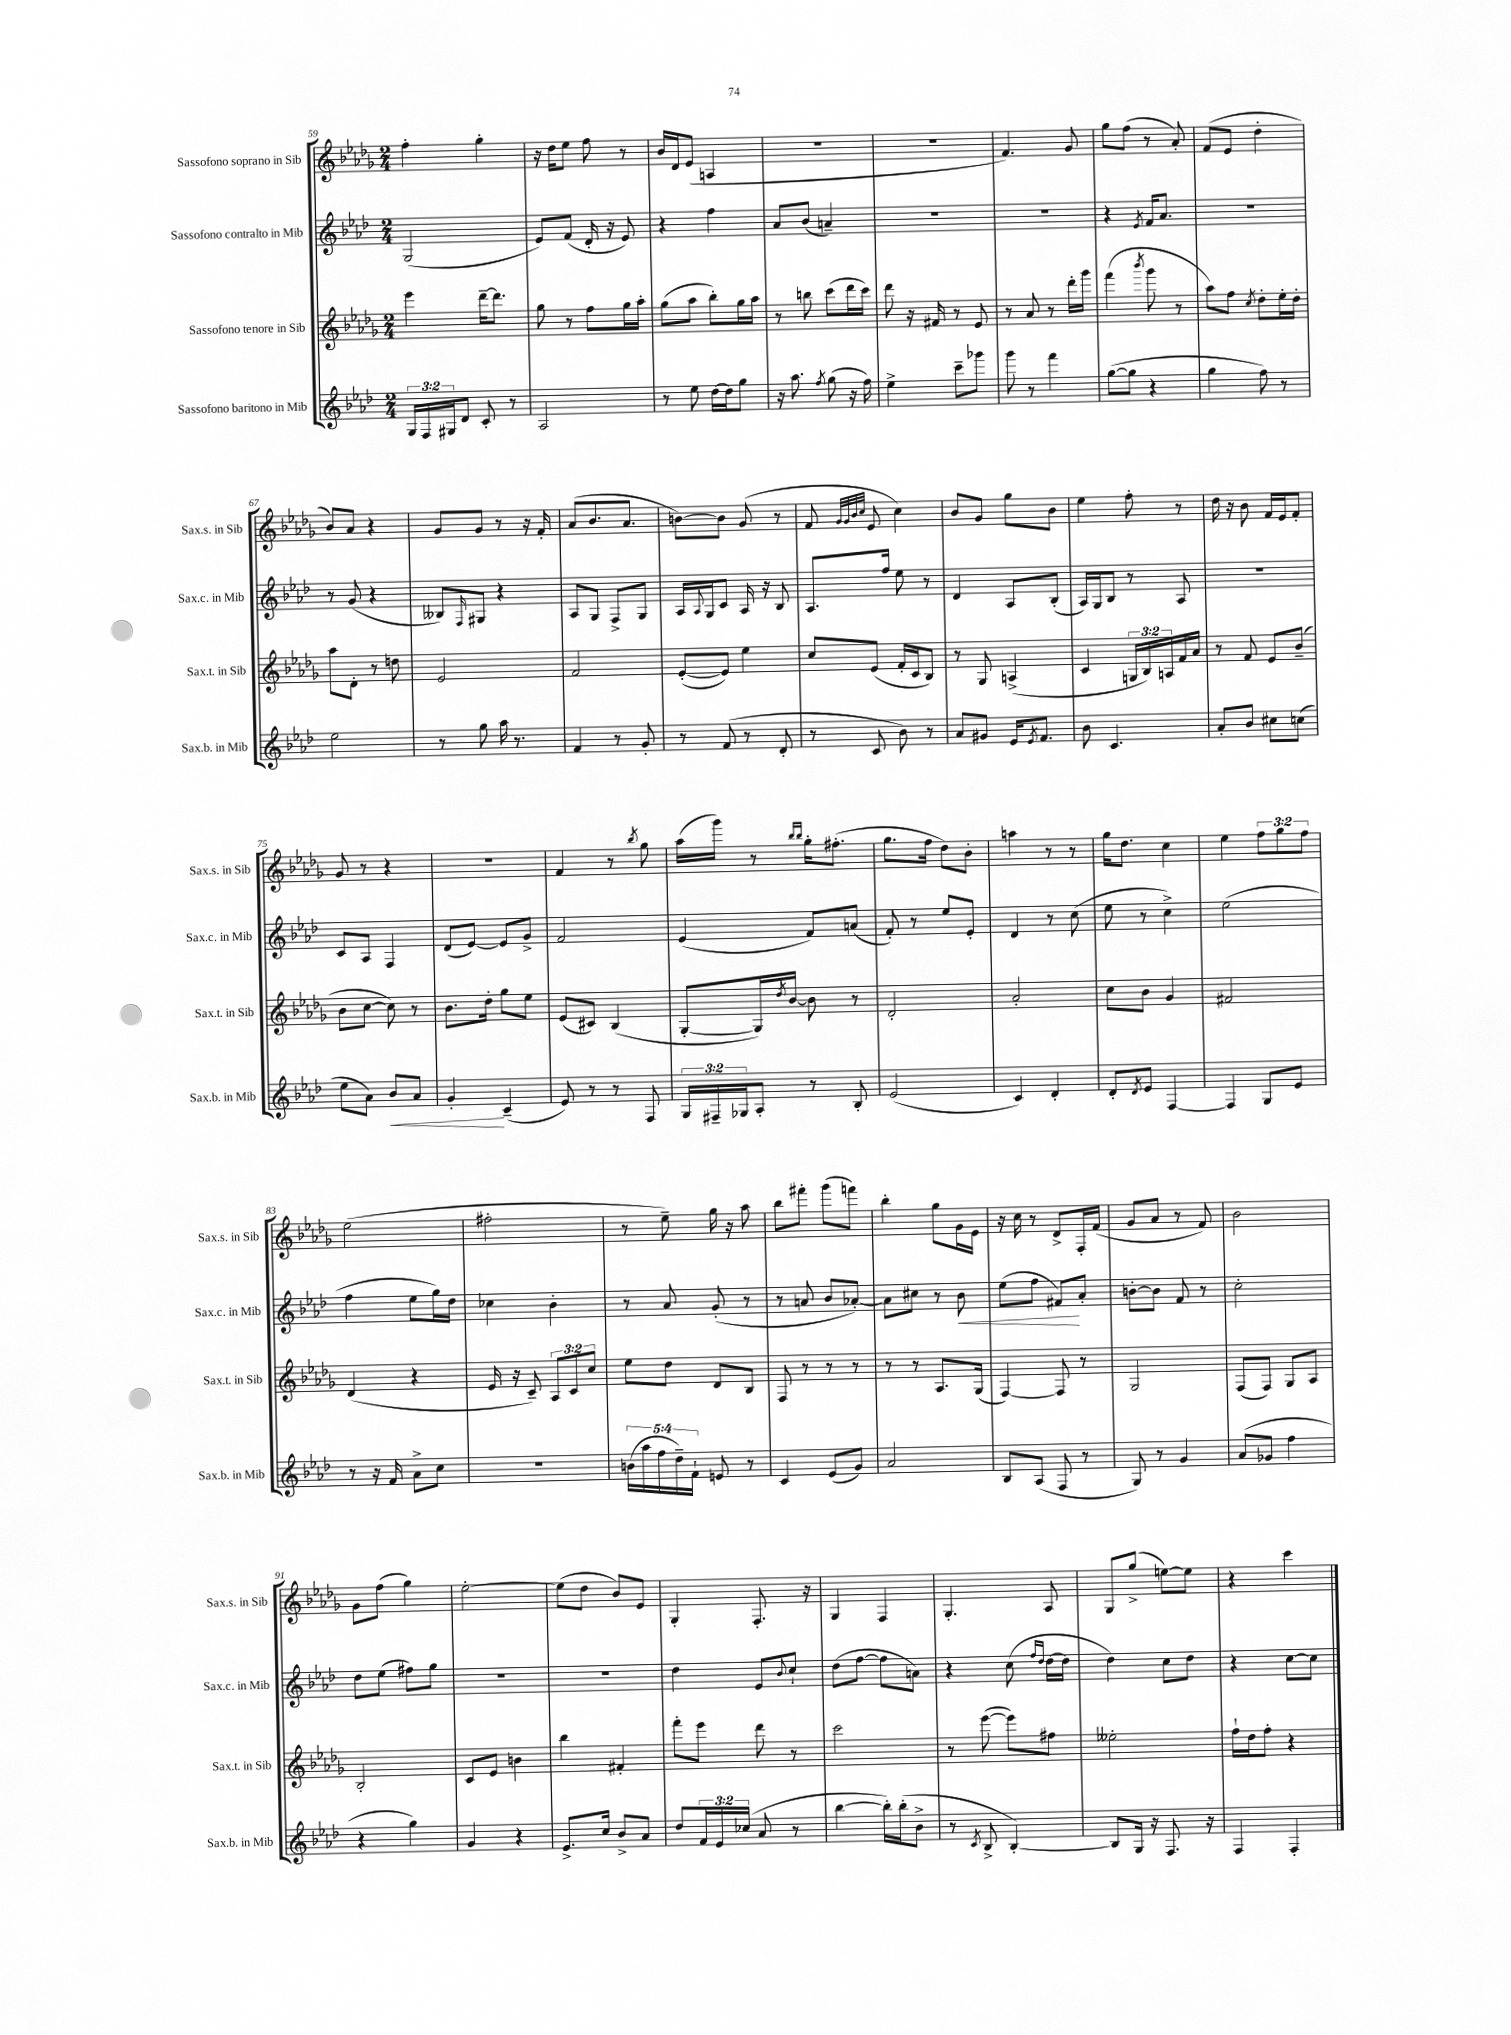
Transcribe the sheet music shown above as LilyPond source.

<<
\new StaffGroup <<
\new Staff = "s0" \with { instrumentName = "Sassofono soprano in Sib" shortInstrumentName = "Sax.s. in Sib" } {
    \clef treble \key des \major \numericTimeSignature \time 2/4 \override Staff.TupletNumber.text = #tuplet-number::calc-fraction-text
    f''4-. ges''4-. |
    r16 des''16 ees''8 f''8 r8 |
    bes'16 des'16 ees'8( a4 |
    R2 |
    R2 |
    f'4.) ges'8 |
    ges''8 f''8( r8 aes'8-.) |
    f'8( ees'8 des''4-. |
    bes'8) aes'8 r4 |
    ges'8 ges'8 r8 r16 f'16-. |
    aes'8( bes'8. aes'8. |
    b'8~) b'8 ges'8( r8 |
    f'8 \grace { ges'32 ges'32 bes'32 c''32 } ees'8 c''4) |
    bes'8 ges'8 ges''8 bes'8 |
    ees''4 f''8-. r8 |
    des''16 r16 bes'8 f'16 ees'16 f'8-. |
    ges'8 r8 r4 |
    R2 |
    f'4 r8 \acciaccatura { bes''8 } ges''8 |
    aes''16( ges'''16) r8 \grace { bes''16 bes''16 } ges''16-. fis''8.-.( |
    ges''8. f''16 des''8) bes'8-. |
    a''4 r8 r8 |
    ges''16 des''8. c''4 |
    ees''4 \tuplet 3/2 { f''8 ges''8 f''8 } |
    ees''2( |
    fis''2-. |
    r8 ees''8--) ges''16 r16 aes''8 |
    bes''8 fis'''8-. ges'''8( f'''8) |
    bes''4-. ges''8 ges'16 ees'16 |
    r16 c''16 r8 des'8-> f16-. f'16( |
    ges'8 aes'8 r8 f'8) |
    bes'2 |
    ges'8 f''8( ges''4) |
    ees''2~-. |
    ees''8( des''8 bes'8) ees'8 |
    ges4-. f8.-. r16 |
    ges4 f4 |
    ges4.-. aes8 |
    ges8 ges''8->( e''8~) e''8 |
    r4 c'''4 \bar "|." |
}
\new Staff = "s1" \with { instrumentName = "Sassofono contralto in Mib" shortInstrumentName = "Sax.c. in Mib" } {
    \clef treble \key aes \major \numericTimeSignature \time 2/4
    g2( |
    ees'8) f'8( des'16-. r16 ees'8) |
    r4 f''4 |
    aes'8 bes'8( a'4--) |
    R2 |
    R2 |
    r4 \acciaccatura { ees'8 } f'16 aes'8. |
    r2 |
    r8 g'8( r4 |
    beses8) \grace { f16 } gis8 r4 |
    aes8 g8 f8-> g8 |
    aes16 \appoggiatura { aes8 } g16 c'8 aes16 r16 bes8 |
    aes8. f''16 ees''8 r8 |
    des'4 aes8 bes8-.( |
    aes16) g16 bes8 r8 aes8 |
    r2 |
    c'8 aes8 f4 |
    des'8( ees'8~) ees'8 g'8-> |
    f'2 |
    ees'4( f'8) a'8( |
    f'8-.) r8 ees''8 ees'8-. |
    des'4 r8 c''8( |
    ees''8 r8 c''4->) |
    ees''2( |
    f''4 ees''8 g''16) des''16 |
    ces''4 bes'4-. |
    r8 aes'8 g'8-.( r8 |
    r8 a'8 bes'8 aes'8~-.) |
    aes'8 cis''8 r8 bes'8\< |
    ees''8( f''8 fis'8\!) aes'8-. |
    b'8~-. b'8 f'8 r8 |
    c''2-. |
    des''8 ees''8( fis''8) g''8 |
    R2 |
    R2 |
    des''4 ees'8 \appoggiatura { bes'8 } c''8-! |
    des''8( f''8~ f''8 a'8) |
    r4 c''8( \grace { f''16 des''16 } des''16~ des''16 |
    des''4) c''8 des''8 |
    r4 c''8~ c''8 \bar "|." |
}
\new Staff = "s2" \with { instrumentName = "Sassofono tenore in Sib" shortInstrumentName = "Sax.t. in Sib" } {
    \clef treble \key des \major \numericTimeSignature \time 2/4 \override Staff.TupletNumber.text = #tuplet-number::calc-fraction-text
    ees'''4 des'''16~-- des'''8. |
    ges''8 r8 f''8 ges''16 aes''16-. |
    ges''8( aes''8 bes''8-.) ges''16 aes''16 |
    r8 b''8 c'''8( des'''16 c'''16) |
    des'''8 r16 fis'16 r8 ees'8 |
    r8 aes'8 r8 des'''16-. ges'''16 |
    f'''4( \acciaccatura { bes'''8 } ges'''8 r8 |
    aes''8) f''8 \acciaccatura { c''8 } des''8-. ees''16-. des''16-. |
    aes''8 des'8-. r8 d''8 |
    ees'2 |
    f'2 |
    ees'8~-.( ees'8) ees''4 |
    c''8 ees'8( f'16-. c'16 bes8) |
    r8 ges8 a4->( |
    c'4 \tuplet 3/2 { g16 bes16) a16 } f'16 aes'16 |
    r8 f'8 ees'8 bes'8--( |
    bes'8 c''8~ c''8) r8 |
    bes'8. des''16-. ges''8 ees''8 |
    ees'8( cis'8) bes4( |
    ges8~-. ges16) \acciaccatura { des''8 } bes'16~ bes'8 r8 |
    des'2-. |
    aes'2-. |
    c''8 bes'8 ges'4 |
    fis'2 |
    des'4( r4 |
    ees'16 r16 c'8--) \tuplet 3/2 { aes8 c'8 c''8 } |
    ees''8 des''8 des'8 bes8 |
    f8 r8 r8 r8 |
    r8 r8 aes8. ges16( |
    f4~) f8 r8 |
    ges2 |
    f8( f8) ges8 aes8 |
    bes2-. |
    c'8 ees'8 b'4 |
    bes''4 fis'4-. |
    f'''8-. ees'''8 des'''8 r8 |
    c'''2 |
    r8 ees'''8~( ees'''8) fis''8 |
    eeses''2-. |
    f''16-! des''16 f''8-. r4 \bar "|." |
}
\new Staff = "s3" \with { instrumentName = "Sassofono baritono in Mib" shortInstrumentName = "Sax.b. in Mib" } {
    \clef treble \key aes \major \numericTimeSignature \time 2/4 \override Staff.TupletNumber.text = #tuplet-number::calc-fraction-text
    \tuplet 3/2 { g16 f16 gis16 } des'8 c'8-. r8 |
    aes2 |
    r8 ees''8 des''16~ des''16 g''8 |
    r16 aes''8. \acciaccatura { f''8 } g''8( r16 f''16) |
    ees''4-> c'''8-- ges'''8 |
    g'''8 r8 f'''4 |
    g''8~( g''8 r4 |
    g''4 f''8) r8 |
    ees''2 |
    r8 g''8 aes''16 r8. |
    f'4 r8 g'8-. |
    r8 f'8( r8 des'8-. |
    r8 c'8 bes'8) r8 |
    aes'8 gis'8 ees'16 \acciaccatura { ees'8 } f'8. |
    bes'8 c'4. |
    aes'8-. bes'8 cis''8 c''8( |
    ees''8 aes'8) bes'8\< aes'8 |
    g'4-.\! c'4--( |
    ees'8) r8 r8 f8 |
    \tuplet 3/2 { g16 fis16-- ges16 } aes8-. r8 bes8-. |
    ees'2( |
    c'4) des'4-. |
    des'8-. \acciaccatura { des'8 } ees'8 f4~ |
    f4 g8 ees'8 |
    r8 r16 f'16 aes'8-> c''8 |
    R2 |
    \tuplet 5/4 { b'16( aes''16 f''16 des''16--) f'16-! } e'8 r8 |
    c'4 ees'8( g'8) |
    aes'2 |
    bes8 aes8( f8 r8 |
    g8) r8 g'4 |
    aes'8( ges'8 f''4 |
    r4 g''4) |
    g'4 r4 |
    ees'8.-> c''16 bes'8-> aes'8 |
    des''8 \tuplet 3/2 { f'16 ees'16 ces''16( } aes'8 r8 |
    bes''4~ bes''16-.) bes''16-.( bes'8-> |
    r8 \acciaccatura { c'8 } bes8-> bes4~-.) |
    bes8 g16 r16 f8. r16 |
    f4 f4-. \bar "|." |
}
>>
>>
\layout { \context { \Score currentBarNumber = #59 } }
